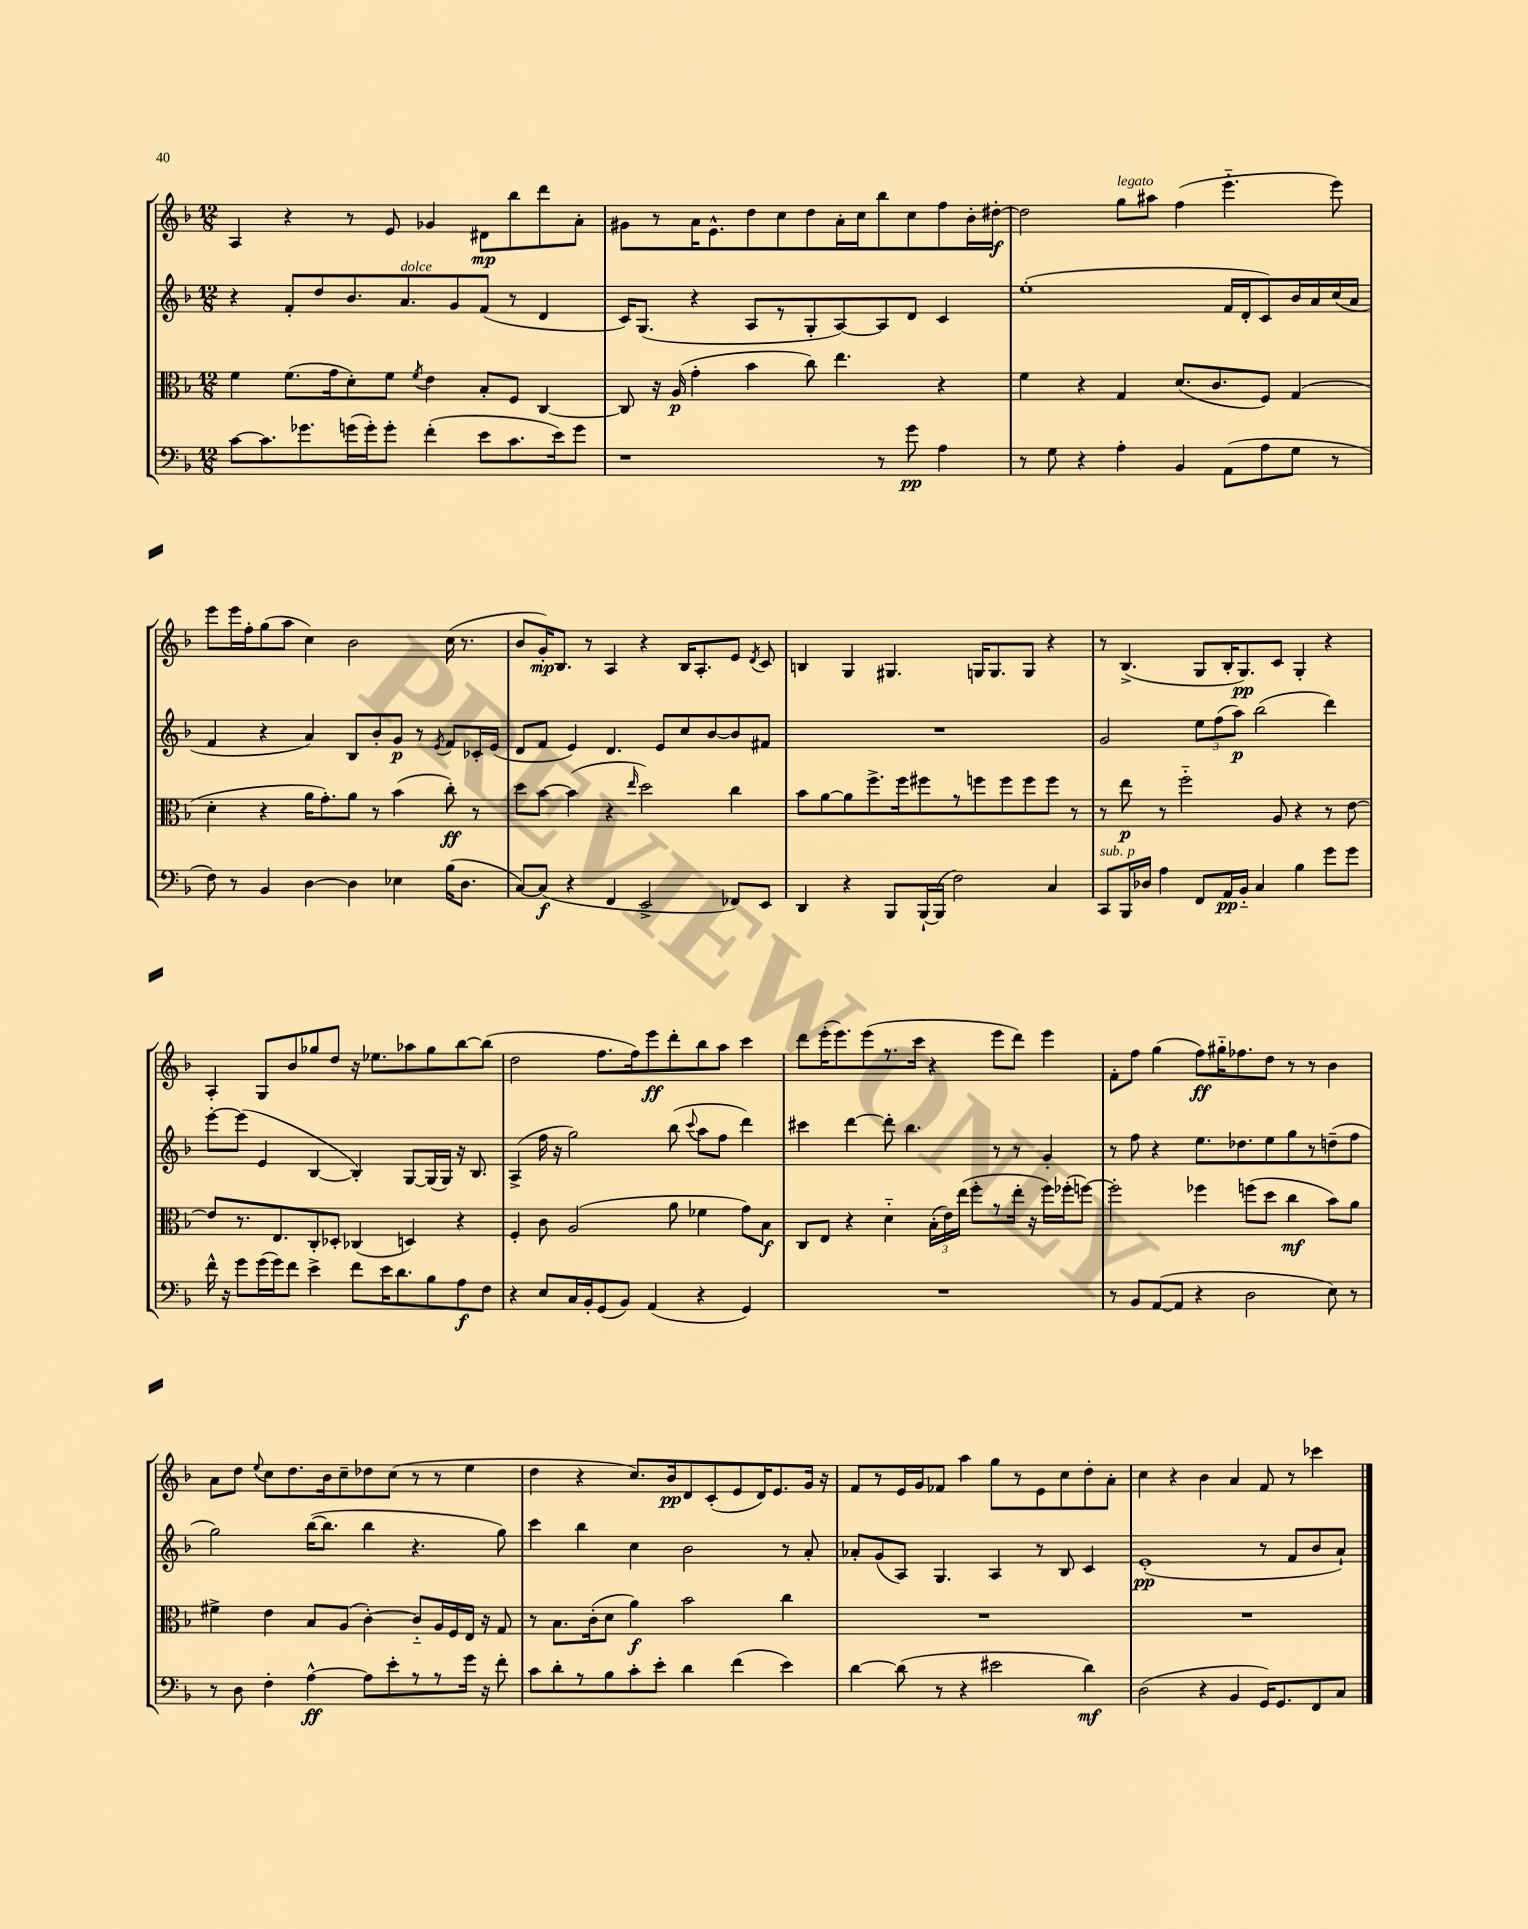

**kern	**dynam	**kern	**dynam	**kern	**dynam	**kern	**dynam
*part4	*part4	*part3	*part3	*part2	*part2	*part1	*part1
*staff4	*staff4	*staff3	*staff3	*staff2	*staff2	*staff1	*staff1
*clefF4	*	*clefC3	*	*clefG2	*	*clefG2	*
*k[b-]	*	*k[b-]	*	*k[b-]	*	*k[b-]	*
*M12/8	*	*M12/8	*	*M12/8	*	*M12/8	*
=9	=9	=9	=9	=9	=9	=9	=9
[8c\L	.	4f\	.	4r	.	4A/	.
8.c\]	.	.	.	.	.	.	.
.	.	(8.f\L	.	8f'/L	.	4r	.
8.g-X\	.	.	.	.	.	.	.
.	.	.	.	8dd/	.	.	.
.	.	16g\k	.	.	.	.	.
(16gn\L	.	8d'\)	.	8.b-/	.	8r	.
16g'\J)	.	.	.	.	.	.	.
8g'\J	.	8f\J	.	.	.	8e/	.
!	!	!	!	!LO:TX:a:i:t=dolce	!	!	!
.	.	.	.	8.a/	.	.	.
.	.	8qf/	.	.	.	.	.
(4f'\	.	4e\	.	.	.	4g-X/	.
.	.	.	.	8g/	.	.	.
8e\L	.	8B-'/L	.	(8f/J	.	8d#X\L	mp
8.c\	.	8F/J	.	8r	.	8bb-\	.
.	.	[4C/	.	4d/	.	8ddd\	.
16e\k)	.	.	.	.	.	.	.
8g\J	.	.	.	.	.	8a'\J	.
=10	=10	=10	=10	=10	=10	=10	=10
1r	.	8C/]	.	16c/KL)	.	8g#X\L	.
.	.	.	.	(8.G/J	.	.	.
.	.	16r	.	.	.	8r	.
.	.	(16A/	p	.	.	.	.
.	.	4g'\	.	4r	.	16a\K	.
.	.	.	.	.	.	8.e^^\	.
.	.	4b-\	.	8A/L	.	8dd\	.
.	.	.	.	8r	.	8cc\	.
.	.	8cc\)	.	8G'/	.	8dd\	.
.	.	4.ee\	.	[8A/)	.	16a'\L	.
.	.	.	.	.	.	16cc\J	.
8r	.	.	.	8A/]	.	8bb-\	.
8g\	pp	.	.	8d/J	.	8cc\	.
4A\	.	4r	.	4c/	.	8ff\	.
.	.	.	.	.	.	16b-'\L	.
.	.	.	.	.	.	[16dd#X'\JJ	f
=11	=11	=11	=11	=11	=11	=11	=11
8r	.	4f\	.	(1ee'	.	2dd#\]	.
8G\	.	.	.	.	.	.	.
4r	.	4r	.	.	.	.	.
!	!	!	!	!	!	!LO:TX:a:i:t=legato	!
4A'\	.	4G/	.	.	.	8gg\L	.
.	.	.	.	.	.	8aa#X\J	.
4BB-/	.	(8.d/L	.	.	.	(4ff\	.
.	.	8.c/	.	.	.	.	.
(8AA\L	.	.	.	16f/LL	.	4.eee\	.
.	.	.	.	16d'/J	.	.	.
8A\	.	8F/J)	.	8c/)	.	.	.
8G\J	.	(4G/	.	16b-/L	.	.	.
.	.	.	.	16a/	.	.	.
8r	.	.	.	(16cc/	.	8eee\)	.
.	.	.	.	16a/JJ	.	.	.
!!LO:LB:g=z
=12	=12	=12	=12	=12	=12	=12	=12
8F\)	.	4d'\	.	4f/	.	8eee\L	.
8r	.	.	.	.	.	16eee\L	.
.	.	.	.	.	.	16ff'\J	.
4BB-/	.	4r	.	4r	.	(8gg\	.
.	.	.	.	.	.	8aa\J	.
[4D\	.	16a\KL	.	4a/)	.	4cc\)	.
.	.	8.g'\)	.	.	.	.	.
4D\]	.	8a\J	.	8B-/L	.	2b-\	.
.	.	8r	.	8b-'/	.	.	.
4E-X\	.	(4b-\	.	8g/J	p	.	.
.	.	.	.	8r	.	.	.
.	.	.	.	8qe/	.	.	.
(16B-\KL	.	8cc'\)	ff	8f/L	.	(16cc\	.
8.D\J	.	.	.	.	.	8.r	.
.	.	8r	.	16c-X'/L	.	.	.
.	.	.	.	(16e/JJ	.	.	.
=13	=13	=13	=13	=13	=13	=13	=13
[8C/L)	.	8dd\L	.	8d/L	.	8b-/L	.
(8C/J]	f	[8b-\J	.	8f/J	.	16g'/K)	mp
.	.	.	.	.	.	8.B-/J	.
4r	.	(4b-\]	.	4e/)	.	.	.
.	.	.	.	.	.	8r	.
4FF/	.	4r	.	4.d/	.	4A/	.
.	.	16qqee/	.	.	.	.	.
2EE^/	.	2dd\)	.	.	.	4r	.
.	.	.	.	8e/L	.	.	.
.	.	.	.	8cc/	.	16B-/KL	.
.	.	.	.	.	.	8.A'/	.
.	.	.	.	[8b-/	.	.	.
8FF-X/L)	.	4cc\	.	8b-/]	.	8e/J	.
.	.	.	.	.	.	8qd/	.
8EE/J	.	.	.	8f#X/J	.	8c/	.
=14	=14	=14	=14	=14	=14	=14	=14
4DD/	.	8b-\L	.	1.r	.	4Bn/	.
.	.	[8a\	.	.	.	.	.
4r	.	8a\]	.	.	.	4G/	.
.	.	8.ff^\	.	.	.	.	.
8BBB-/L	.	.	.	.	.	4.G#X/	.
.	.	16ff\k	.	.	.	.	.
[16BBB-`/L	.	8ff#X\	.	.	.	.	.
(16BBB-/JJ]	.	.	.	.	.	.	.
2F\)	.	8r	.	.	.	.	.
.	.	8ffn\	.	.	.	16Gn/KL	.
.	.	.	.	.	.	8.G/	.
.	.	8ff\	.	.	.	.	.
.	.	8ff\	.	.	.	8G/J	.
4C/	.	8ff\J	.	.	.	4r	.
.	.	8r	.	.	.	.	.
=15	=15	=15	=15	=15	=15	=15	=15
!LO:TX:a:i:t=sub. p	!	!	!	!	!	!	!
8CC/L	.	8r	.	2g/	.	8r	.
16BBB-/L	.	8ee\	p	.	.	(4.B-^/	.
16D-X/JJ	.	.	.	.	.	.	.
4A\	.	8r	.	.	.	.	.
.	.	2ff\	.	.	.	.	.
8FF/L	.	.	.	12ee\L	.	8G/L	.
.	.	.	.	(12ff\	.	.	.
16AA/L	pp	.	.	.	.	16B-'/K	.
.	.	.	.	12aa\J)	p	.	.
16BB-/JJ	.	.	.	.	.	8.G/)	pp
4C/	.	.	.	(2bb-\	.	.	.
.	.	8A/	.	.	.	8c/J	.
4B-\	.	4r	.	.	.	4G'/	.
8g\L	.	8r	.	4ddd\)	.	4r	.
8g\J	.	[8e\	.	.	.	.	.
!!LO:LB:g=z
=16	=16	=16	=16	=16	=16	=16	=16
16f^^\	.	8e/L]	.	[8eee'\L	.	4A'/	.
16r	.	.	.	.	.	.	.
8g\L	.	8.r	.	(8eee\J]	.	.	.
(16g\L	.	.	.	4e/	.	8G/L	.
16g\J)	.	8.E/	.	.	.	.	.
8f\J	.	.	.	.	.	8b-/	.
4e^\	.	8C'/	.	[4B-/	.	8gg-X/	.
.	.	8D-X'/J	.	.	.	8dd/J	.
8f\L	.	(4C-X/	.	4B-'/])	.	16r	.
.	.	.	.	.	.	8.ee-X\L	.
16e\K	.	.	.	.	.	.	.
8.d\	.	.	.	.	.	.	.
.	.	4Dn/)	.	[8G/L	.	8aa-X\	.
8B-\	.	.	.	(16G/L]	.	8gg-\	.
.	.	.	.	16G/JJ)	.	.	.
8A\	f	4r	.	16r	.	[8bb-\	.
.	.	.	.	8.B-/	.	.	.
8F\J	.	.	.	.	.	(8bb-\J]	.
=17	=17	=17	=17	=17	=17	=17	=17
4r	.	4F'/	.	(4A^/	.	2dd\	.
8E/L	.	8c\	.	16ff\	.	.	.
.	.	.	.	16r	.	.	.
16C/L	.	(2A/	.	2gg\)	.	.	.
16BB-'/J	.	.	.	.	.	.	.
(8GG/	.	.	.	.	.	8.ff\L	.
8BB-/J)	.	.	.	.	.	.	.
.	.	.	.	.	.	16ff\k)	.
(4AA/	.	.	.	.	.	8eee\	ff
.	.	8a\	.	(8bb-\	.	8ddd'\	.
.	.	.	.	8qqccc/	.	.	.
4r	.	4f-X\	.	8aa\L	.	8bb-\	.
.	.	.	.	8ff\J	.	8aa\J	.
4GG/)	.	8g\L)	.	4ddd\)	.	4ccc\	.
.	.	8B-\J	f	.	.	.	.
=18	=18	=18	=18	=18	=18	=18	=18
1.r	.	8C/L	.	4ccc#X\	.	8ddd\L	.
.	.	8E/J	.	.	.	(16eee'\K	.
.	.	.	.	.	.	8.eee\)	.
.	.	4r	.	[4ddd\	.	.	.
.	.	.	.	.	.	(8eee\	.
.	.	4d\	.	8ddd'\]	.	8.r	.
.	.	.	.	4.bb-\	.	.	.
.	.	.	.	.	.	16ccc\Jk	.
.	.	(24B-'\LL	.	.	.	4r	.
.	.	24e\)	.	.	.	.	.
.	.	(24ee\JJ	.	.	.	.	.
.	.	8ff'\L	.	.	.	.	.
.	.	8r	.	8r	.	8eee\L	.
.	.	16ee'\Jk	.	8r	.	8ddd\J)	.
.	.	16r	.	.	.	.	.
.	.	16ff\LL)	.	4g'/	.	4eee\	.
.	.	(16ff-X'\J	.	.	.	.	.
.	.	[8ffn\J)	.	.	.	.	.
=19	=19	=19	=19	=19	=19	=19	=19
8r	.	2ff'\]	.	8r	.	8f'\L	.
8BB-/L	.	.	.	8ff\	.	8ff\J	.
([8AA/	.	.	.	4r	.	(4gg\	.
8AA/J]	.	.	.	.	.	.	.
4r	.	4ff-X\	.	8.ee\L	.	8ff\L)	ff
.	.	.	.	.	.	16gg#X\K	.
.	.	.	.	8.dd-X\	.	8.ff-X\	.
2D\	.	(8ffn\L	.	.	.	.	.
.	.	8dd\J	.	8ee\	.	8dd\J	.
.	.	4cc\	mf	8gg\	.	8r	.
.	.	.	.	8r	.	8r	.
8E\)	.	8b-\L)	.	(8ddn~\	.	4b-\	.
8r	.	8a\J	.	8ff\J	.	.	.
!!LO:LB:g=z
=20	=20	=20	=20	=20	=20	=20	=20
8r	.	4f#X^\	.	2gg\)	.	8a\L	.
8D\	.	.	.	.	.	8dd\J	.
.	.	.	.	.	.	8qqee/	.
4F'\	.	4e\	.	.	.	8cc\L	.
.	.	.	.	.	.	8.dd\	.
[4A^^\	ff	8B-/L	.	([16bb-\KL	.	.	.
.	.	.	.	8.bb-\J]	.	16b-\k	.
.	.	(8A/J	.	.	.	8cc~\	.
8A\L]	.	[4c'\)	.	4bb-\	.	8dd-X\	.
8e'\	.	.	.	.	.	(8cc\J	.
8r	.	8c/L]	.	4.r	.	8r	.
8r	.	16A/L	.	.	.	8r	.
.	.	16F/	.	.	.	.	.
16g\Jk	.	16E/JJ	.	.	.	4ee\	.
16r	.	16r	.	.	.	.	.
8f'\	.	8G/	.	8gg\)	.	.	.
=21	=21	=21	=21	=21	=21	=21	=21
8c\L	.	8r	.	4ccc\	.	4dd\	.
8d'\	.	8.B-\L	.	.	.	.	.
8r	.	.	.	4bb-\	.	4r	.
.	.	(16c'\k	.	.	.	.	.
8B-\	.	8d\J	.	.	.	.	.
8c'\	.	4a\)	f	4cc\	.	8.cc/L)	.
8e'\J	.	.	.	.	.	.	.
.	.	.	.	.	.	16b-/k	pp
4d\	.	2b-\	.	2b-\	.	8d/	.
.	.	.	.	.	.	(8c'/	.
(4f\	.	.	.	.	.	8e/	.
.	.	.	.	.	.	16d/K)	.
.	.	.	.	.	.	8.e/	.
4e\)	.	4cc\	.	8r	.	.	.
.	.	.	.	8a'/	.	16g/Jk	.
.	.	.	.	.	.	16r	.
=22	=22	=22	=22	=22	=22	=22	=22
[4d\	.	1.r	.	8a-X'/L	.	8f/L	.
.	.	.	.	(8g/	.	8r	.
(8d\]	.	.	.	8A/J)	.	16e/L	.
.	.	.	.	.	.	16g/J	.
8r	.	.	.	4.G/	.	8f-X/J	.
4r	.	.	.	.	.	4aa\	.
2e#X\	.	.	.	4A/	.	8gg\L	.
.	.	.	.	.	.	8r	.
.	.	.	.	8r	.	8e\	.
.	.	.	.	8B-/	.	8cc\	.
4d\)	mf	.	.	4c/	.	8dd'\	.
.	.	.	.	.	.	8a'\J	.
=23	=23	=23	=23	=23	=23	=23	=23
(2D\	.	1.r	.	(1e'	pp	4cc\	.
.	.	.	.	.	.	4r	.
4r	.	.	.	.	.	4b-\	.
4BB-/	.	.	.	.	.	4a/	.
16GG/KL)	.	.	.	8r	.	8f/	.
8.GG/	.	.	.	.	.	.	.
.	.	.	.	8f/L	.	8r	.
8FF/	.	.	.	8b-/	.	4ccc-X\	.
8C/J	.	.	.	8a`/J)	.	.	.
==	==	==	==	==	==	==	==
*-	*-	*-	*-	*-	*-	*-	*-
